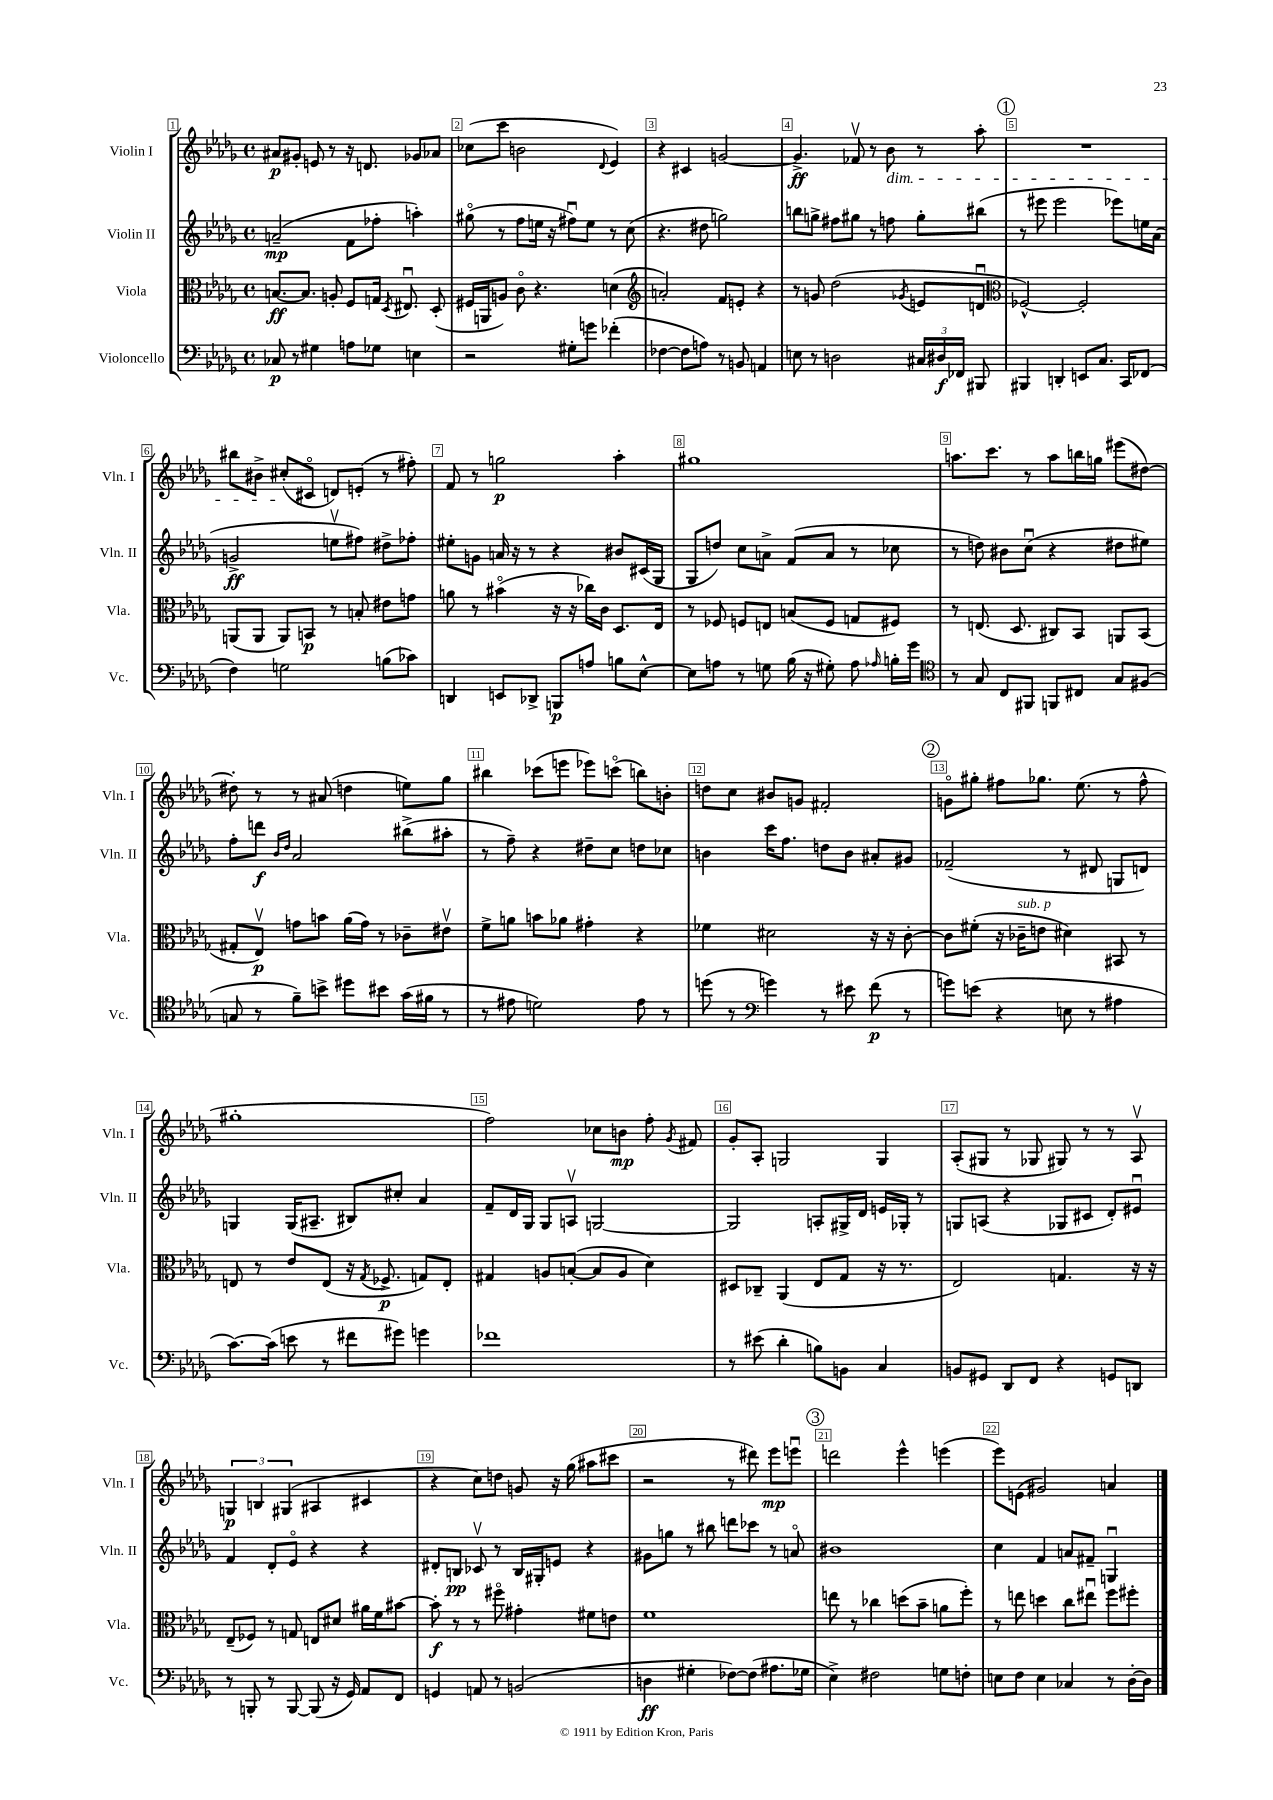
<<
\new StaffGroup <<
\new Staff = "s0" \with { instrumentName = "Violin I" shortInstrumentName = "Vln. I" } {
    \clef treble \key des \major \defaultTimeSignature \time 4/4
    \autoBeamOff ais'8[\p gis'8]-. e'8 r8 r16 d'8. ges'8[ aes'8] |
    ces''8[( c'''8] b'2 \appoggiatura { des'8 } ees'4) |
    r4 cis'4 g'2~ |
    g'4.->\ff fes'8\upbow r8 bes'8\dim r8 aes''8-. |
    \mark \markup { \circle "1" } R1 |
    bis''8[ bis'8]-> cis''8[-.\!( cis'8]\flageolet d'8[) e'8]-.( r8 fis''8-.) |
    f'8 r8 g''2\p aes''4-. |
    gis''1 |
    a''8.[ c'''8.] r8 a''8[ b''16 g''16] eis'''8[( dis''8]~) |
    dis''8-. r8 r8 ais'8( d''4 e''8[) ges''8] |
    bis''4 ces'''8[( e'''8] ees'''8[) c'''8]\flageolet( b''8[) b'8]-. |
    d''8[ c''8] bis'8[ g'8] fis'2-. |
    \mark \markup { \circle "2" } g'8[\flageolet gis''8]-. fis''8[ ges''8.] ees''8.( r8 fis''8-^ |
    gis''1-. |
    f''2) ces''8[ b'8]\mp f''8-. \acciaccatura { ges'8 } fis'8 |
    ges'8[-. aes8]-. g2 g4 |
    aes8[-.( gis8] r8 ges8 gis8) r8 r8 aes8\upbow |
    \tuplet 3/2 { g4\p b4 gis4( } ais4 cis'4 |
    r4 c''8[) d''8] g'8 r16 ges''16( ais''8[ cis'''8] |
    r2 r8 dis'''8) ees'''8[\mp e'''8]\downbow |
    \mark \markup { \circle "3" } d'''2 ees'''4-^ e'''4( |
    ees'''8[) e'8]( gis'2) a'4 \bar "|." |
}
\new Staff = "s1" \with { instrumentName = "Violin II" shortInstrumentName = "Vln. II" } {
    \clef treble \key des \major \defaultTimeSignature \time 4/4
    \autoBeamOff a'2--\mp( f'8[ fes''8]-. a''4-.) |
    gis''8\flageolet( r8 f''8[ e''16] r16 fis''8[\downbow) e''8] r8 c''8( |
    r4. dis''8 g''2) |
    b''8[ g''8]-> fis''8[ gis''8] r8 f''8 gis''8[-. bis''8]( |
    \mark \markup { \circle "1" } r8 eis'''8 eis'''2 ees'''8[) e''16 aes'16]( |
    g'2->\ff e''8[\upbow fis''8]) dis''8[-> fes''8]-. |
    eis''8[-. g'8] a'16 r16 r8 r4 bis'8[ cis'16( ges16] |
    ges8[ d''8]) c''8[ a'8]-> f'8[( a'8] r8 ces''8 |
    r8 d''8) bis'8[ c''8]\downbow( r4 dis''8[ eis''8]) |
    f''8[-. d'''8]\f \grace { bes'16[ des''16] } aes'2 bis''8[->( ais''8]-. |
    r8 f''8--) r4 dis''8[-- c''8] d''8[ ces''8] |
    b'4 c'''16[ f''8.] d''8[ b'8] ais'8[-. gis'8] |
    \mark \markup { \circle "2" } fes'2--( r8 dis'8 g8[ d'8]) |
    g4 g16[( ais8.]-- bis8[) cis''8]-. aes'4 |
    f'8[-- des'16 ges16] ges8[ a8]\upbow g2~ |
    g2 a8[-. gis16-> des'16] e'16[ ges16]-. r8 |
    g8[ a8]( r4 ges8[ cis'8] des'8[-.) eis'8]\downbow |
    f'4 des'8[-. ees'8]\flageolet r4 r4 |
    dis'8[-. b8]\pp ces'8\upbow r8 b16[ gis16-. e'8] r4 |
    gis'8[ g''8] r8 bis''8 d'''8[ ces'''8] r8 a'8\flageolet |
    \mark \markup { \circle "3" } bis'1 |
    c''4 f'4 a'8[ fis'8]-- g4\downbow \bar "|." |
}
\new Staff = "s2" \with { instrumentName = "Viola" shortInstrumentName = "Vla." } {
    \clef alto \key des \major \defaultTimeSignature \time 4/4
    \autoBeamOff b8.[~\ff b8.] a8-. f8[ g16] \acciaccatura { des8 } eis8.\downbow des8-.( |
    fis16[ a,16 a8]) c'8\flageolet r4. d'4( |
    \clef treble a'2-.) f'8[ e'8]-. r4 |
    r8 g'8 des''2( \acciaccatura { ges'8 } e'8[ d'8]\downbow |
    \mark \markup { \circle "1" } \clef alto fes2~-^) fes2-. |
    a,8[( a,8] a,8[) b,8]\p r8 b8-. eis'8[ g'8] |
    a'8 r8 bis'4\flageolet( r16 r16 ces''16[) c'16] des8.[ ees16] |
    r8 fes8 f8[ e8] b8[( f8] g8[ fis8]) |
    r8 e8.( des8. cis8[) bes,8] a,8[ bes,8]( |
    gis8[-. ees8]\upbow\p) g'8[ b'8] aes'16[( g'16]) r8 ces'8[-- eis'8]\upbow |
    f'8[-> a'8] b'8[ aes'8] gis'4-. r4 |
    fes'4 dis'2 r16 r16 c'8~-. |
    \mark \markup { \circle "2" } c'8[ fis'8]-.( r16 ces'16[--^\markup { \italic "sub. p" } e'8] dis'4) bis,8 r8 |
    e8 r8 ees'8[ e8]( r16 \acciaccatura { ges8 } fes8.->\p g8[) e8]-. |
    gis4 a8[ b8]~-.( b8[ a8] des'4) |
    dis8[ ces8]-- aes,4( ees8[ ges8] r16 r8. |
    ees2) g4. r16 r16 |
    ees8[--( fes8]) r8 g8 e8[ dis'8] ais'16[ f'16 bis'8]~ |
    bis'8-.\f r8 r8 fis''8\flageolet gis'4-. fis'8[ e'8] |
    f'1 |
    \mark \markup { \circle "3" } e''8 r8 ces''4 d''8[( bes'8]-- a'8[ f''8]-.) |
    r8 e''8 d''4 c''8[ eis''8]\downbow f''8[ fis''8]-. \bar "|." |
}
\new Staff = "s3" \with { instrumentName = "Violoncello" shortInstrumentName = "Vc." } {
    \clef bass \key des \major \defaultTimeSignature \time 4/4
    \autoBeamOff ces8\p r8 gis4 a8[ ges8] e4 |
    r2 gis8[-. g'8] fes'4-.( |
    fes4~ fes8[ a8]) r8 b,8 a,4 |
    e8 r8 d2 \tuplet 3/2 { cis16[ dis16\f fes,16] } bis,,8 |
    \mark \markup { \circle "1" } bis,,4 d,4-. e,8[ c8.] c,16[ fes,8]( |
    f4) g2 b8[( ces'8]) |
    d,4 e,8[ des,8]-> b,,8[\p a8] b8[ ees8]~-^ |
    ees8[ a8] r8 g8 bes16( r16 gis8-.) a8 \grace { aes16 } b16[-. ges'16] |
    \clef tenor r8 ges8 c8[ fis,8] f,8[ cis8] ges8[ fis8]( |
    g8 r8 f'8[--) b'8]-> dis''8[ bis'8] ges'16[( fis'16] r8 |
    r8 eis'8 d'2) eis'8 r8 |
    d''8( r8 \clef bass g'4) r8 eis'8 f'8\p( r8 |
    \mark \markup { \circle "2" } g'8[) e'8]( r4 e8 r8 ais4 |
    c'8.[~) c'16]( e'8 r8 fis'8[ gis'8]) g'4 |
    fes'1 |
    r8 eis'8( des'4-. b8[) b,8] c4 |
    b,8[ gis,8] des,8[ f,8] r4 g,8[ d,8] |
    r8 b,,8-. r8 b,,8~ b,,8( r16 ges,16) aes,8[ f,8] |
    g,4 a,8 r8 b,2( |
    d4\ff gis4-. fes8[~) fes8]( ais8.[ ges16] |
    \mark \markup { \circle "3" } ees4->) fis2 g8[ f8]-. |
    e8[ f8] e4 ces4 r8 des16[~-. des16] \bar "|." |
}
>>
>>
\layout { \context { \Score \override BarNumber.break-visibility = ##(#f #t #t) barNumberVisibility = #all-bar-numbers-visible \override BarNumber.stencil = #(make-stencil-boxer 0.1 0.3 ly:text-interface::print) } }
